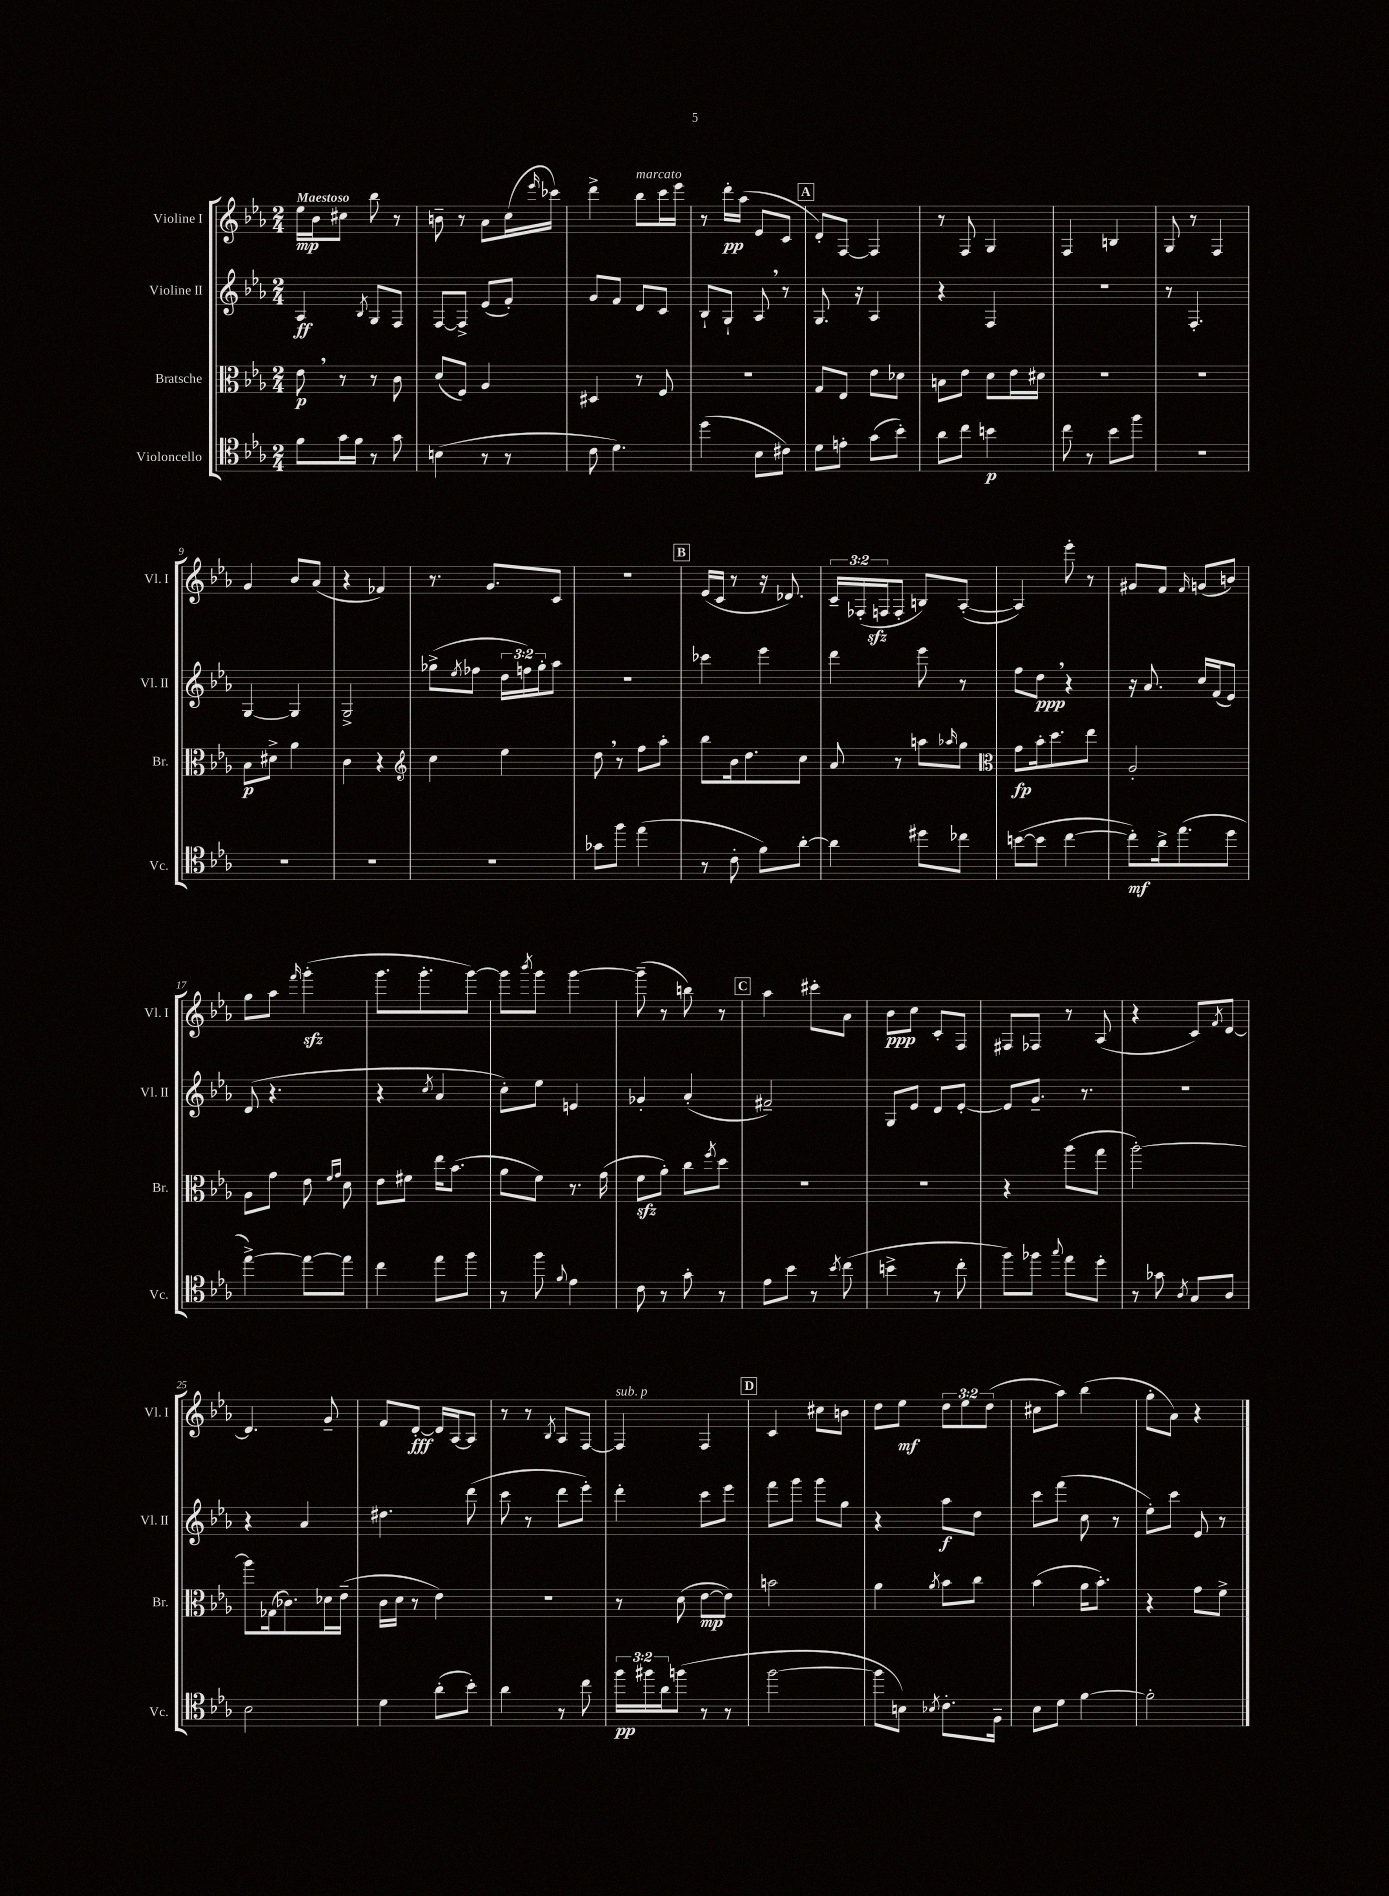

**kern	**kern	**kern	**kern
*staff4	*staff3	*staff2	*staff1
*clefC4	*clefC3	*clefG2	*clefG2
*k[b-e-a-]	*k[b-e-a-]	*k[b-e-a-]	*k[b-e-a-]
*M2/4	*M2/4	*M2/4	*M2/4
8f\L	8e-\	4A-/	16ee-\LL
.	.	.	16b-\J
16g\L	8r	.	8cc#\J
16f\JJ	.	.	.
.	.	8qB-/	.
8r	8r	8G/L	8bb-\
8g\	8c\	8F/J	8r
=	=	=	=
(4B\	(8d/L	[8F/L	8b~\
.	8F/J)	8F^/]J	8r
8r	4A-/	(8e-/L	8a-\L
8r	.	8f'/J)	(16cc\L
.	.	.	16qqeee-/
.	.	.	16ccc-\JJ)
=	=	=	=
8c\	4D#/	8g/L	4ddd^\
4.d\)	.	8f/J	.
.	8r	8d/L	8bb-\L
.	8F/	8c/J	16ccc\L
.	.	.	16eee-\JJ
=	=	=	=
(4dd\	2r	8B-`/L	8r
.	.	8G`/J	16ddd'\LL
.	.	.	(16aa-\JJ
8B-\L	.	8A-/	8e-/L
8c#\J)	.	8r	8c/J
=	=	=	=
8d\L	8G/L	8.G/	8d'/L)
8e'\J	8E-/J	.	[8F/J
.	.	16r	.
(8g\L	8e-\L	4A-/	4F/]
8b-'\J)	8d-\J	.	.
=	=	=	=
8a-\L	8B\L	4r	8r
8cc\J	8e-\J	.	8F/
4b\	8d\L	4F/	4G/
.	16e-\L	.	.
.	16d#\JJ	.	.
=	=	=	=
8cc\	2r	2r	4F/
8r	.	.	.
8b-\L	.	.	4B/
8ff\J	.	.	.
=	=	=	=
2r	2r	8r	8G/
.	.	4.F'/	8r
.	.	.	4F/
=	=	=	=
2r	8B-\L	[4G/	4g/
.	8d#^\J	.	.
.	4a-\	4G/]	8b-/L
.	.	.	(8a-/J
=	=	=	=
2r	4c\	2G^/	4r
.	4r	.	4f-/)
=	=	=	=
*	*clefG2	*	*
2r	4cc\	(8gg-^\L	8.r
.	.	8qee-/	.
.	.	8ff-\J	.
.	.	.	8.g/L
.	4ee-\	24dd\LL	.
.	.	24ff\)	.
.	.	24gg-'\J	.
.	.	8aa-\J	8c/J
=	=	=	=
8g-\L	8dd\	2r	2r
8ff\J	8r	.	.
(4ee-\	8ff\L	.	.
.	8aa-'\J	.	.
=	=	=	=
8r	8bb-\L	4ccc-\	(16e-/LL
.	.	.	16c/JJ
8c'\	16b-\k	.	8r
.	8.dd\	.	.
8f\L)	.	4eee-\	16r
.	.	.	8.d-/)
[8a-'\J	8cc\J	.	.
=	=	=	=
4a-\]	8a-/	4ddd\	24c~/LL
.	.	.	(24F-'/
.	.	.	24F/J
.	8r	.	8F'/J
8dd#\L	8aa\L	8eee-\	8B/L)
.	16qqaa-/	.	.
8cc-\J	8gg\J	8r	([8A-'/J
=	=	=	=
*	*clefC3	*	*
([8b\L	8g\L	8ff\L	4A-/])
8b\]J	16b-'\k	8dd\J	.
.	8.dd\	.	.
[4cc\	.	4r	8eee-'\
.	8ee-\J	.	8r
=	=	=	=
8cc'\]L)	2A-'/	16r	8g#/L
.	.	8.a-/	.
16a-^\k	.	.	8f/J
(8.ee-\	.	.	.
.	.	.	16qqf/
.	.	16cc/LL	(8g/L
.	.	(16f/J	.
8dd\J	.	8e-/J)	8b/J)
=	=	=	=
[4ee-^\)	8A-\L	(8d/	8gg\L
.	8g\J	4.r	8aa-\J
.	.	.	16qqfff/
8ee-\_L	8e-\	.	(4ggg'\
.	16qqf/LL	.	.
.	16qqg/JJ	.	.
8ee-\]J	8d\	.	.
=	=	=	=
4cc\	8e-\L	4r	8.ggg\L
.	8f#\J	.	.
.	.	.	8.ggg'\
.	.	8qcc/	.
8ee-\L	16ee-\LK	4a-/	.
.	(8.b-\J	.	.
8ff\J	.	.	[8ggg\J)
=	=	=	=
8r	8a-\L	8cc'\L)	8ggg\]L
.	.	.	8qbbb-/
8ff\	8f\J)	8ee-\J	8ggg\J
8qqf/	.	.	.
4e-\	8.r	4e/	[4ggg\
.	(16g\	.	.
=	=	=	=
8c\	8f\L	4g-'/	(8ggg~\]
8r	8a-'\J)	.	8r
8g'\	8cc\L	(4a-'/	8bb\)
.	8qff/	.	.
8r	8dd\J	.	8r
=	=	=	=
8e-\L	2r	2f#~/)	4aa-\
8b-\J	.	.	.
8r	.	.	8ccc#'\L
8qb-/	.	.	.
(8cc\	.	.	8a-\J
=	=	=	=
4b^\	2r	8G/L	8b-\L
.	.	8e-/J	8cc\J
8r	.	8d/L	8c'/L
8cc'\	.	[8e-'/J	8F/J
=	=	=	=
8ff\L)	4r	8e-/]L	8F#/L
8ff-\J	.	8.g~/J	8F-/J
8qqgg/	.	.	.
8ee-\L	(8aa-\L	.	8r
.	.	8.r	.
8dd'\J	8gg\J	.	(8A-/
=	=	=	=
8r	[2aa-'\)	2r	4r
8g-\	.	.	.
8qA-/	.	.	.
8G/L	.	.	8c/L)
.	.	.	8qf/
8A-/J	.	.	[8d/J
=	=	=	=
2B-\	8aa-\]L	4r	4.d/]
.	(16G-\k	.	.
.	8.c-\)	.	.
.	.	4a-/	.
.	16d-\L	.	8g~/
.	(16e-~\JJ	.	.
=	=	=	=
4d\	16c\LL	4.dd#\	8f/L
.	16d\JJ	.	.
.	8r	.	[8d'/J
(8a-'\L	4e-\)	.	16d/]LL
.	.	.	[16A-/J
8b-'\J)	.	(8ddd\	8A-/]J
=	=	=	=
4a-\	2r	8ccc\	8r
.	.	8r	8r
.	.	.	8qB-/
8r	.	8ddd\L	8A-/L
8cc\	.	8eee-'\J)	[8F/J
=	=	=	=
24ff\LL	8r	4ddd'\	4F/]
24ff#\	.	.	.
24a-\J	.	.	.
(8ff\J	(8d\	.	.
8r	[8e-\L	8ccc\L	4F/
8r	8e-\]J)	8eee-\J	.
=	=	=	=
[2ff\	2b\	8fff\L	4c/
.	.	8ggg\J	.
.	.	8ggg\L	8cc#\L
.	.	8gg\J	8b\J
=	=	=	=
8ff\]L	4a-\	4r	8dd\L
8B\J)	.	.	8ee-\J
8qB-/	8qa-/	.	.
8.c'\L	8b-\L	8aa-\L	12dd\L
.	.	.	12ee-\
.	8cc\J	8dd\J	.
.	.	.	(12dd\J
16F~\Jk	.	.	.
=	=	=	=
8B-\L	(4b-\	8ccc\L	8cc#\L
8d\J	.	(8fff\J	8aa-\J)
[4f\	16a-\LK	8cc\	(4bb-\
.	8.b-'\J)	.	.
.	.	8r	.
=	=	=	=
2f'\]	4r	8ee-'\L)	8gg'\L
.	.	8ccc\J	8a-\J)
.	8g\L	8e-/	4r
.	8f^\J	8r	.
==	==	==	==
*-	*-	*-	*-
